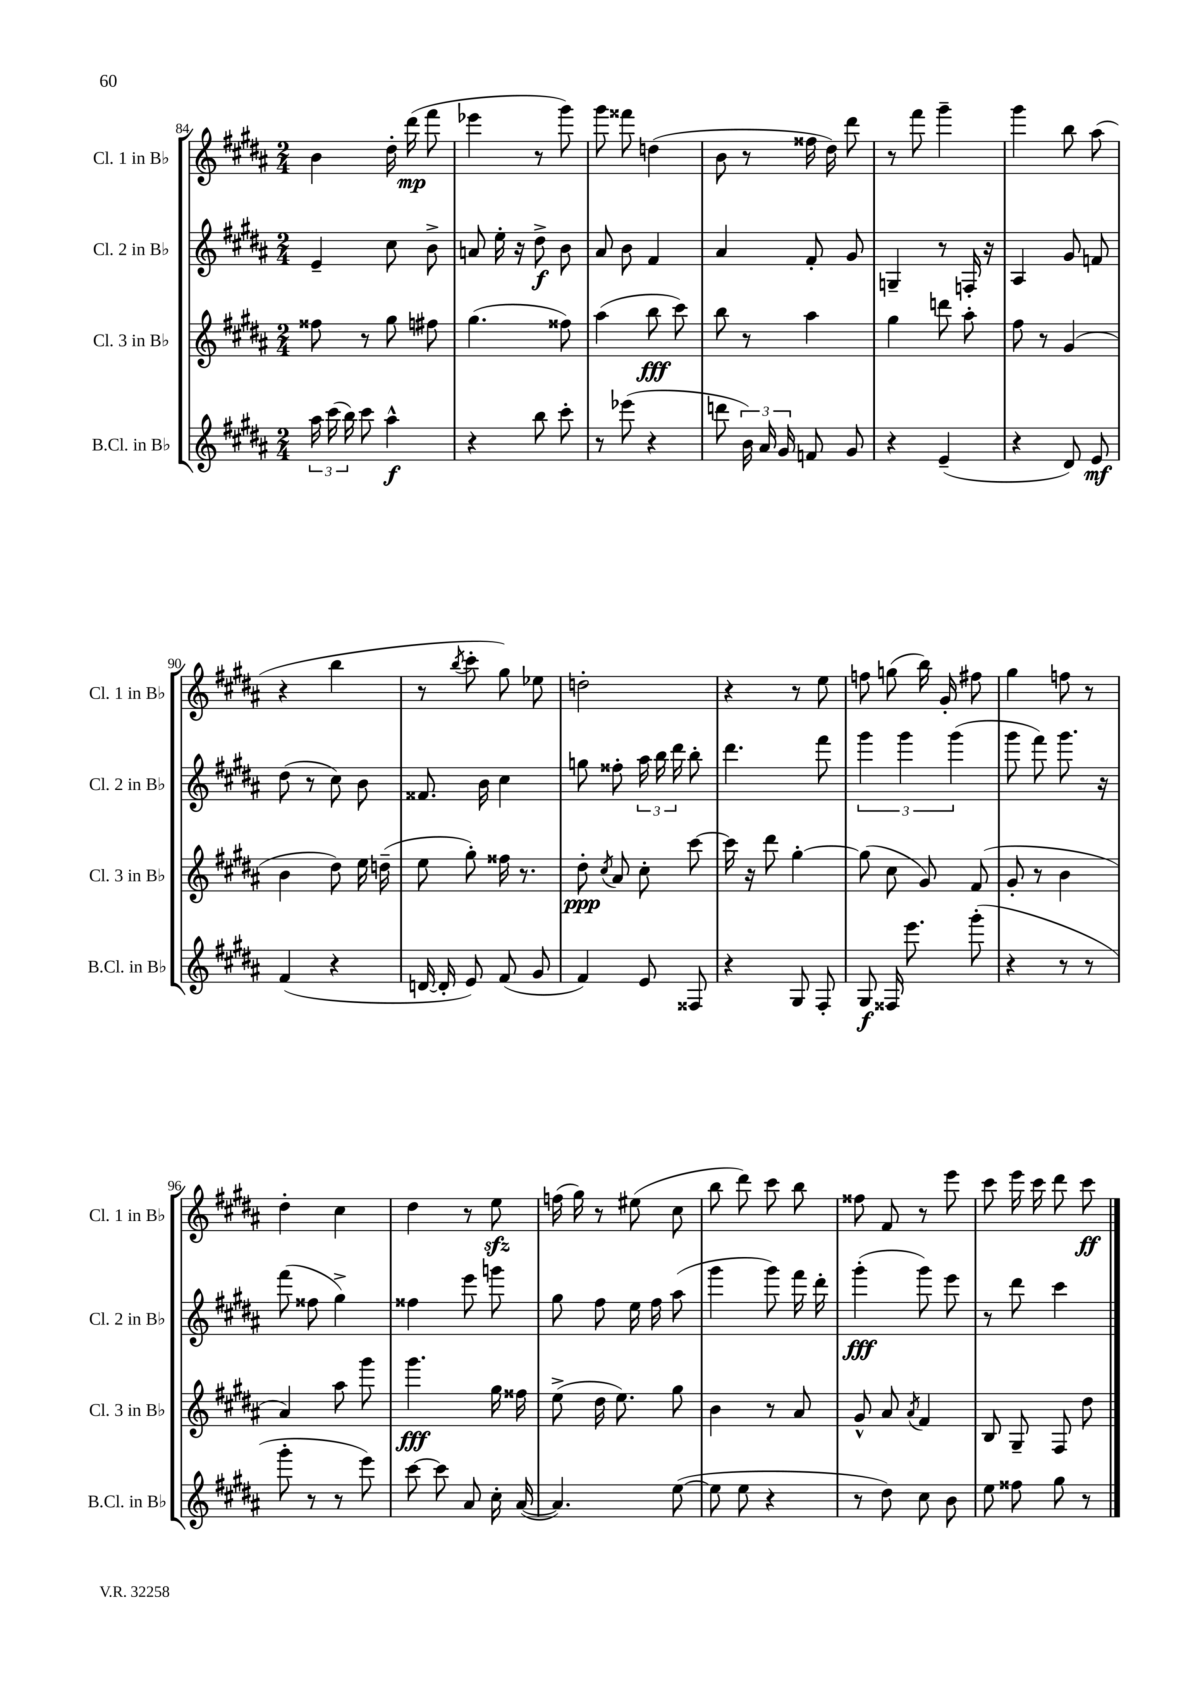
<<
\new StaffGroup <<
\new Staff = "s0" \with { instrumentName = "Cl. 1 in Bb" shortInstrumentName = "Cl. 1 in Bb" } {
    \clef treble \key b \major \numericTimeSignature \time 2/4
    \autoBeamOff b'4 dis''16-. dis'''16\mp( fis'''8 |
    ees'''4 r8 gis'''8) |
    gis'''8 fisis'''8 d''4( |
    b'8 r8 fisis''16 dis''16) dis'''8 |
    r8 fis'''8 gis'''4-- |
    gis'''4 b''8 ais''8( |
    r4 b''4 |
    r8 \acciaccatura { b''8 } cis'''8-. gis''8) ees''8 |
    d''2-. |
    r4 r8 e''8 |
    f''8 g''8( b''16) gis'16-. fis''8 |
    gis''4 f''8 r8 |
    dis''4-. cis''4 |
    dis''4 r8 e''8\sfz |
    f''16( gis''16) r8 eis''8( cis''8 |
    b''8 dis'''8) cis'''8 b''8 |
    fisis''8 fis'8 r8 e'''8 |
    cis'''8 e'''16 cis'''16 dis'''8 cis'''8\ff \bar "|." |
}
\new Staff = "s1" \with { instrumentName = "Cl. 2 in Bb" shortInstrumentName = "Cl. 2 in Bb" } {
    \clef treble \key b \major \numericTimeSignature \time 2/4
    \autoBeamOff e'4-- cis''8 b'8-> |
    a'8 e''16-. r16 dis''8->\f b'8 |
    ais'8 b'8 fis'4 |
    ais'4 fis'8-. gis'8 |
    g4-- r8 f16-. r16 |
    ais4 gis'8 f'8 |
    dis''8( r8 cis''8) b'8 |
    fisis'8. b'16 cis''4 |
    g''8 fisis''8-. \tuplet 3/2 { ais''16 b''16 dis'''16 } b''8-. |
    dis'''4. fis'''8 |
    \tuplet 3/2 { gis'''4 gis'''4 gis'''4( } |
    gis'''8 fis'''8) gis'''8. r16 |
    fis'''8( fisis''8 gis''4->) |
    fisis''4 e'''8 g'''8 |
    gis''8 fis''8 e''16 fis''16 ais''8( |
    gis'''4 gis'''8) fis'''16 dis'''16-. |
    gis'''4-.\fff( gis'''8) e'''8 |
    r8 dis'''8 cis'''4 \bar "|." |
}
\new Staff = "s2" \with { instrumentName = "Cl. 3 in Bb" shortInstrumentName = "Cl. 3 in Bb" } {
    \clef treble \key b \major \numericTimeSignature \time 2/4
    \autoBeamOff fisis''8 r8 gis''8 fis''8 |
    gis''4.( fisis''8) |
    ais''4( b''8\fff cis'''8) |
    b''8 r8 ais''4 |
    gis''4 d'''8 ais''8-. |
    fis''8 r8 gis'4( |
    b'4 dis''8) e''16 d''16--( |
    e''8 gis''8-.) fisis''16 r8. |
    dis''8-.\ppp \acciaccatura { cis''8 } ais'8 cis''8-. cis'''8~ |
    cis'''16 r16 dis'''8 gis''4~-. |
    gis''8( cis''8 gis'8) fis'8( |
    gis'8-. r8 b'4 |
    ais'4) ais''8 gis'''8 |
    gis'''4.\fff gis''16 fisis''16 |
    e''8->( dis''16 e''8.) gis''8 |
    b'4 r8 ais'8 |
    gis'8-^ ais'8 \acciaccatura { ais'8 } fis'4 |
    b8 gis8-- fis8 dis''8 \bar "|." |
}
\new Staff = "s3" \with { instrumentName = "B.Cl. in Bb" shortInstrumentName = "B.Cl. in Bb" } {
    \clef treble \key b \major \numericTimeSignature \time 2/4
    \autoBeamOff \tuplet 3/2 { ais''16 cis'''16( b''16) } cis'''8 ais''4-^\f |
    r4 b''8 cis'''8-. |
    r8 ees'''8( r4 |
    d'''8 \tuplet 3/2 { b'16) ais'16 gis'16 } f'8 gis'8 |
    r4 e'4--( |
    r4 dis'8) e'8\mf |
    fis'4( r4 |
    d'16~ d'16-. e'8) fis'8( gis'8 |
    fis'4) e'8 fisis8 |
    r4 gis8 fis8-. |
    gis8\f fisis16 e'''8. gis'''8-.( |
    r4 r8 r8 |
    gis'''8-. r8 r8 e'''8) |
    cis'''8~ cis'''8 ais'8 cis''16-. ais'16~( |
    ais'4.) e''8~( |
    e''8 e''8 r4 |
    r8 dis''8) cis''8 b'8 |
    e''8 fisis''8 gis''8 r8 \bar "|." |
}
>>
>>
\layout { \context { \Score currentBarNumber = #84 } }
